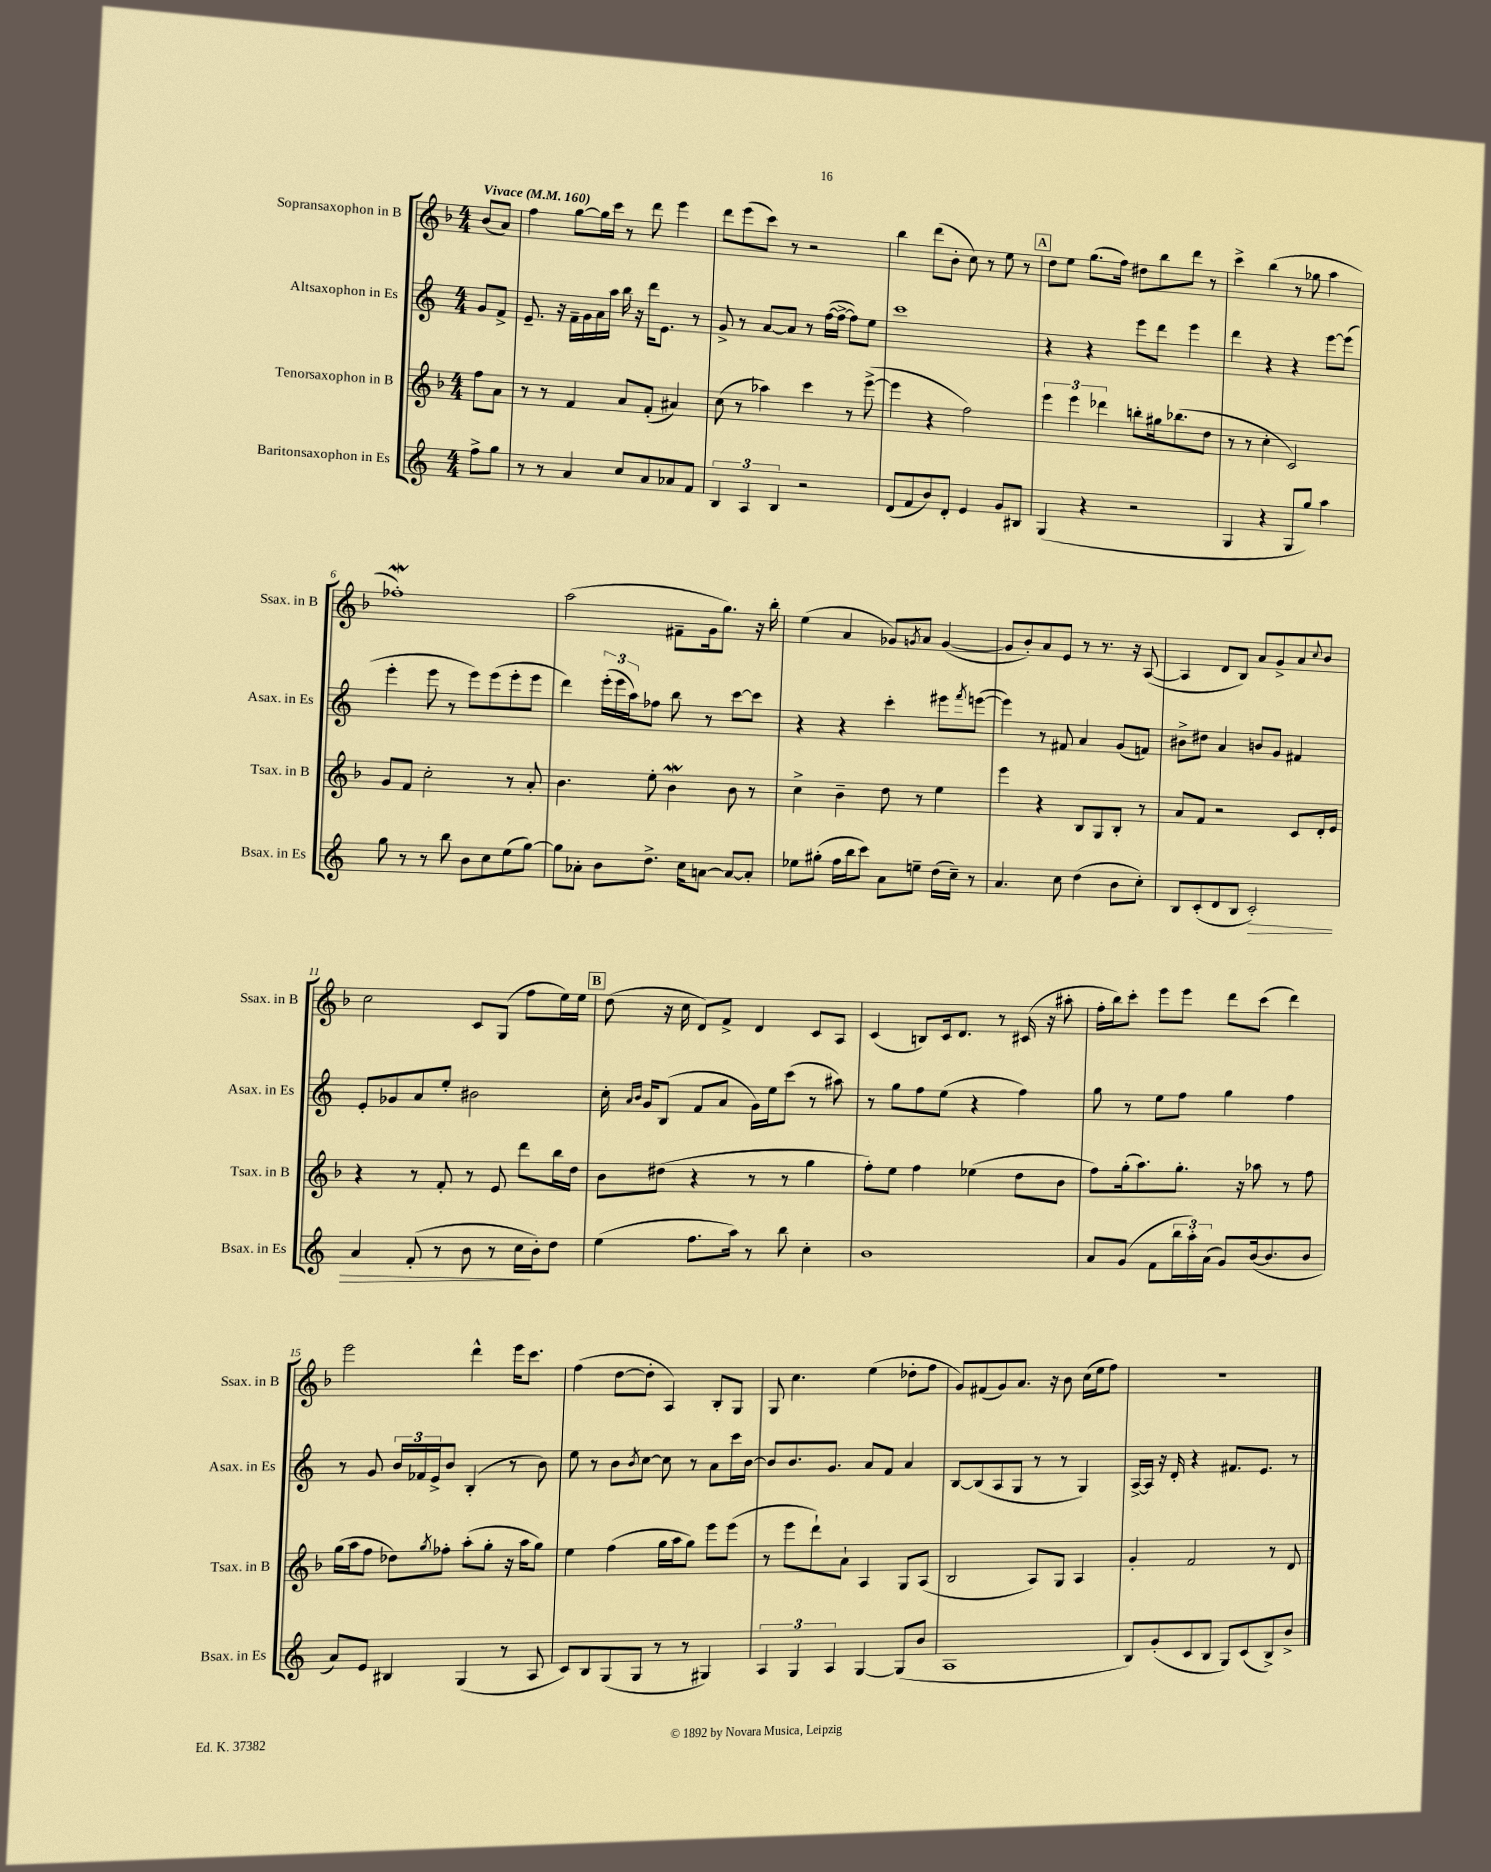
<<
\new StaffGroup <<
\new Staff = "s0" \with { instrumentName = "Sopransaxophon in B" shortInstrumentName = "Ssax. in B" } {
    \clef treble \key f \major \numericTimeSignature \time 4/4 \partial 4 \tempo "Vivace" 4 = 160
    bes'8( a'8) |
    f''4 g''8~ g''16 c'''16 r8 d'''8 e'''4 |
    d'''8 e'''8( c'''8) r8 r2 |
    bes''4 d'''8( bes'8-. c''8) r8 e''8 r8 |
    \mark \markup { \box "A" } d''8 e''8 g''8.( f''16) dis''8 bes''8 d'''8 r8 |
    c'''4-> bes''4( r8 ges''8 a''4 |
    fes''1-.\mordent) |
    a''2( fis'8-- g'16 g''8.) r16 bes''16-. |
    e''4( a'4 ges'8) \acciaccatura { g'8 } a'8 g'4~( |
    g'8 bes'8-.) a'8 e'8 r8 r8. r16 a8~( |
    a4 d'8 bes8) a'8 g'8-> a'8 \appoggiatura { c''8 } bes'8 |
    c''2 c'8 g8( f''8 e''16) e''16 |
    \mark \markup { \box "B" } d''8( r16 c''16 d'8) f'8-> d'4 c'8 a8 |
    c'4( b8) c'16 d'8. r8 cis'16( r16 ais''8-. |
    f''16-. bes''16) c'''8-. e'''8 e'''8 d'''8 c'''8( d'''4) |
    e'''2 d'''4-^ e'''16 c'''8. |
    f''4( d''8~ d''8-. a4) bes8-. g8 |
    g8 c''4. e''4( des''8-. f''8 |
    g'8) fis'8( g'8) a'8. r16 bes'8 c''16( e''16 f''8) |
    R1 \bar "|." |
}
\new Staff = "s1" \with { instrumentName = "Altsaxophon in Es" shortInstrumentName = "Asax. in Es" } {
    \clef treble \key c \major \numericTimeSignature \time 4/4 \partial 4
    g'8 f'8-> |
    e'8.-- r16 f'16-- g'16 a'16 a''16 b''16 r16 d'''16 e'8. r8 |
    g'8-> r8 a'8~ a'8 r8 f''16~( f''16~-> f''8) e''8 |
    c'''1 |
    \mark \markup { \box "A" } r4 r4 e'''8 d'''8 e'''4 |
    d'''4 r4 r4 e'''8~ e'''8( |
    e'''4-. e'''8 r8 e'''8) e'''8( e'''8-. e'''8 |
    d'''4) \tuplet 3/2 { e'''16-.( e'''16 a''16) } fes''8 b''8 r8 c'''8~ c'''8 |
    r4 r4 c'''4-. eis'''8 \acciaccatura { f'''8 } e'''8~( |
    e'''4) r8 fis'8 a'4 g'8( f'8) |
    bis'8-> dis''8 a'4 b'8 g'8 fis'4 |
    e'8-. ges'8 a'8 e''8-. bis'2 |
    \mark \markup { \box "B" } c''16-. \grace { a'16 b'16 } g'16 b8( f'8 a'8 g'16) e''16 c'''8( r8 ais''8) |
    r8 g''8 f''8 e''8( r4 f''4) |
    g''8 r8 e''8 f''8 g''4 f''4 |
    r8 g'8 \tuplet 3/2 { b'16 fes'16 e'16-> } b'8 b4-.( r8 b'8) |
    e''8 r8 b'8 \acciaccatura { b'8 } c''8~ c''8 r8 a'8 c'''16 b'16~ |
    b'8 b'8. g'8. a'8 f'8 a'4 |
    b8~ b8( a8 g8 r8 r8 g4) |
    a16~-> a16 r16 d'16-. r4 fis'8. e'8. r8 \bar "|." |
}
\new Staff = "s2" \with { instrumentName = "Tenorsaxophon in B" shortInstrumentName = "Tsax. in B" } {
    \clef treble \key f \major \numericTimeSignature \time 4/4 \partial 4
    f''8 a'8 |
    r8 r8 f'4 a'8 f'8-.( ais'4) |
    c''8( r8 aes''4) c'''4 r8 e'''8~->( |
    e'''4 r4 f''2) |
    \mark \markup { \box "A" } \tuplet 3/2 { e'''4 e'''4 des'''4 } b''8-. gis''16 bes''8.( d''8 |
    r8 r8 c''4-. c'2) |
    g'8 f'8 c''2-. r8 a'8-. |
    bes'4. e''8-. bes'4\mordent bes'8 r8 |
    c''4-> bes'4-- d''8 r8 e''4 |
    e'''4 r4 bes8 g8 bes8-. r8 |
    a'8 f'8 r2 c'8 d'16-. e'16 |
    r4 r8 f'8-. r8 e'8 d'''8 bes''16 d''16 |
    \mark \markup { \box "B" } bes'8 dis''8( r4 r8 r8 g''4 |
    f''8-.) e''8 f''4 ees''4( d''8 bes'8 |
    f''8) g''16-.( a''8.) g''8.-. r16 aes''8 r8 f''8 |
    g''16( a''16 f''8 des''8) \acciaccatura { g''8 } fes''8-. a''8-.( g''8-. r16 a''16 g''8) |
    e''4 f''4( g''16 a''16 g''8) e'''8 e'''8( |
    r8 e'''8 d'''8-!) a'8-! a4 g8 a8( |
    bes2 a8) g8 a4 |
    g'4-. f'2 r8 d'8 \bar "|." |
}
\new Staff = "s3" \with { instrumentName = "Baritonsaxophon in Es" shortInstrumentName = "Bsax. in Es" } {
    \clef treble \key c \major \numericTimeSignature \time 4/4 \partial 4
    f''8-> g''8 |
    r8 r8 a'4 c''8 a'8 aes'8 f'8 |
    \tuplet 3/2 { b4 a4 b4 } r2 |
    d'8( f'8 b'8) d'8-. e'4 g'8 bis8 |
    \mark \markup { \box "A" } g4( r4 r2 |
    g4 r4 g8 g''8) a''4 |
    g''8 r8 r8 b''8 b'8 c''8 e''8( g''8~) |
    g''8 aes'8-. b'8 d''8.-> c''16 a'8~ a'8~ a'8-. |
    ees''8 gis''8-.( f''16 b''16 c'''8) a'8 e''8-- d''16( c''16--) r8 |
    a'4. c''8 d''4( b'8 c''8-.) |
    b8 c'8-.( d'8 b8 c'2-.\>) |
    a'4 f'8-.( r8 b'8 r8 c''16\! b'16-.) d''8 |
    \mark \markup { \box "B" } e''4( f''8. a''16) r8 b''8 c''4-. |
    b'1 |
    a'8 g'8( f'8 \tuplet 3/2 { b''16 a''16-.) a'16( } g'8) b'16~( b'8. b'8 |
    a'8) e'8 bis4 g4( r8 a8 |
    c'8) b8 g8( g8 r8 r8 gis4) |
    \tuplet 3/2 { a4 g4 a4 } g4~ g8( b'8 |
    a1 |
    b8) g'8-.( c'8 b8 g8) c'8( b8->) b'8-> \bar "|." |
}
>>
>>
